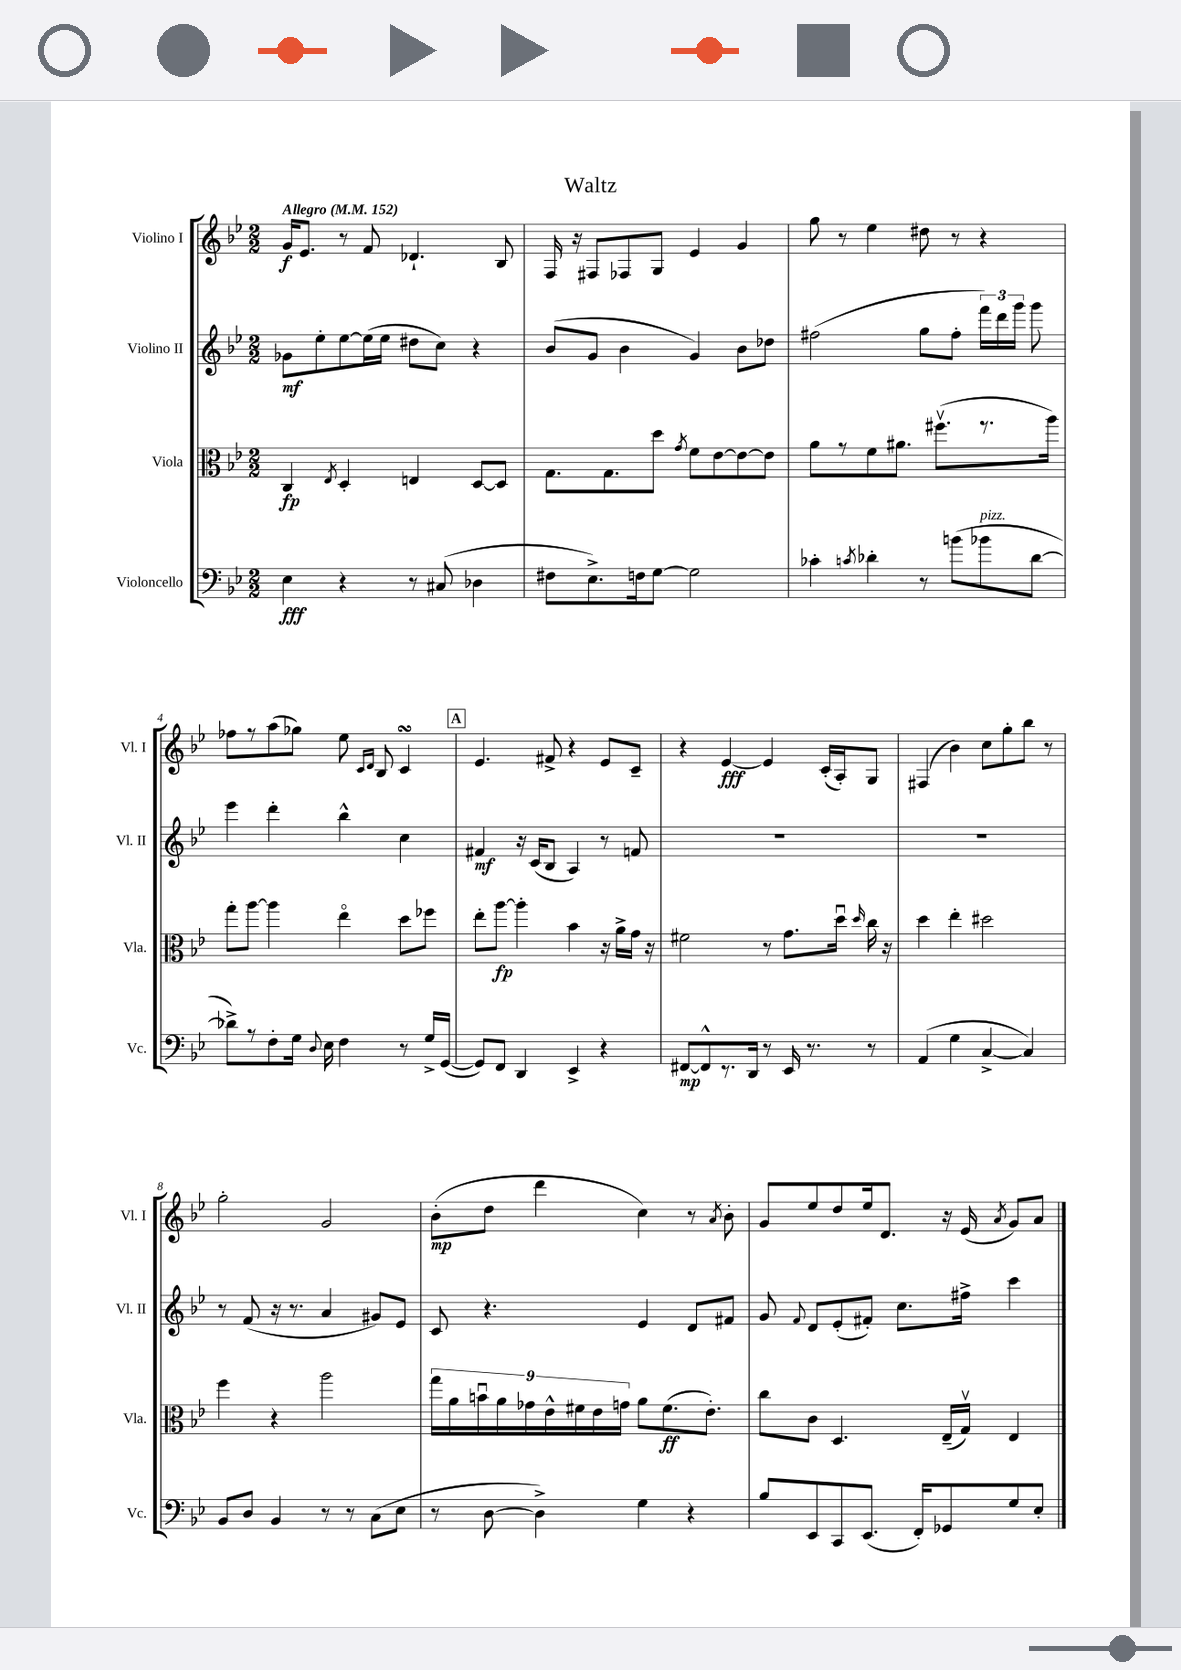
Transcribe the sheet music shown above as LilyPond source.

\header { title = "Waltz" }
<<
\new StaffGroup <<
\new Staff = "s0" \with { instrumentName = "Violino I" shortInstrumentName = "Vl. I" } {
    \clef treble \key bes \major \numericTimeSignature \time 2/2 \tempo "Allegro" 4 = 152
    \autoBeamOff g'16[\f ees'8.] r8 f'8 des'4.-! bes8 |
    f16 r16 fis8[ fes8 g8] ees'4 g'4 |
    g''8 r8 ees''4 dis''8 r8 r4 |
    fes''8[ r8 a''8( ges''8]) ees''8 \grace { c'16[ d'16] } bes8 c'4\turn |
    \mark \markup { \box "A" } ees'4. fis'8-> r4 ees'8[ c'8]-- |
    r4 ees'4~\fff ees'4 c'16[-.( a16-.) g8] |
    fis4( bes'4) c''8[ g''8-. bes''8] r8 |
    g''2-. g'2 |
    bes'8[-.\mp( d''8] d'''4 c''4) r8 \acciaccatura { a'8 } bes'8-. |
    g'8[ ees''8 d''8 ees''16 d'8.] r16 ees'16( \acciaccatura { a'8 } g'8[) a'8] \bar "|." |
}
\new Staff = "s1" \with { instrumentName = "Violino II" shortInstrumentName = "Vl. II" } {
    \clef treble \key bes \major \numericTimeSignature \time 2/2
    \autoBeamOff ges'8[\mf ees''8-. ees''8~ ees''16( ees''16] dis''8[ c''8]) r4 |
    bes'8[( g'8] bes'4 g'4) bes'8[ des''8] |
    fis''2( g''8[ fis''8]-. \tuplet 3/2 { f'''16[) d'''16 g'''16] } g'''8 |
    ees'''4 d'''4-. bes''4-^ c''4 |
    \mark \markup { \box "A" } fis'4\mf r16 c'16[( bes8] a4) r8 f'8 |
    R1 |
    R1 |
    r8 f'8( r16 r8. a'4 gis'8[) ees'8] |
    c'8 r4. ees'4 d'8[ fis'8] |
    g'8 \appoggiatura { f'8 } d'8[ ees'8-.( fis'8]-.) c''8.[ fis''16]-> c'''4 \bar "|." |
}
\new Staff = "s2" \with { instrumentName = "Viola" shortInstrumentName = "Vla." } {
    \clef alto \key bes \major \numericTimeSignature \time 2/2
    \autoBeamOff c4\fp \acciaccatura { ees8 } d4-. e4 d8[~ d8] |
    g8.[ g8. d''8] \acciaccatura { g'8 } f'8[ ees'8~ ees'8~ ees'8] |
    a'8[ r8 f'8 ais'8.] fis''8.[\upbow( r8. a''16]) |
    g''8[-. a''8]~ a''4 ees''4\flageolet d''8[ fes''8] |
    \mark \markup { \box "A" } ees''8[-. a''8]~\fp a''4-. bes'4 r16 a'16[-> g'16] r16 |
    fis'2 r8 g'8.[ d''16]\downbow \grace { d''16 } c''16 r16 |
    d''4 ees''4-. dis''2 |
    f''4 r4 a''2 |
    \tuplet 9/8 { g''16[ a'16 b'16\downbow a'16 ges'16 ees'16-^ fis'16 ees'16 g'16] } a'8[ fis'8.\ff( ees'8.]-.) |
    c''8[ c'8] d4. ees16[--( g16]\upbow) ees4 \bar "|." |
}
\new Staff = "s3" \with { instrumentName = "Violoncello" shortInstrumentName = "Vc." } {
    \clef bass \key bes \major \numericTimeSignature \time 2/2
    \autoBeamOff ees4\fff r4 r8 cis8( des4 |
    fis8[ ees8.->) f16 g8]~ g2 |
    ces'4-. \acciaccatura { c'8 } des'4-. r8 b'8[( bes'8^\markup { \italic "pizz." } des'8]~ |
    des'8[->) r8 f8-. g16] \appoggiatura { d8 } ees16 f4 r8 g16[-> g,16]~( |
    \mark \markup { \box "A" } g,8[) f,8] d,4 ees,4-> r4 |
    fis,8[~\mp fis,8-^ r8. d,16] r8 ees,16 r8. r8 |
    a,4( g4 c4~-> c4) |
    bes,8[ d8] bes,4 r8 r8 c8[( ees8] |
    r8 d8~ d4->) g4 r4 |
    bes8[ ees,8 c,8 ees,8.]( f,16[-.) ges,8 g8 ees8]-. \bar "|." |
}
>>
>>
